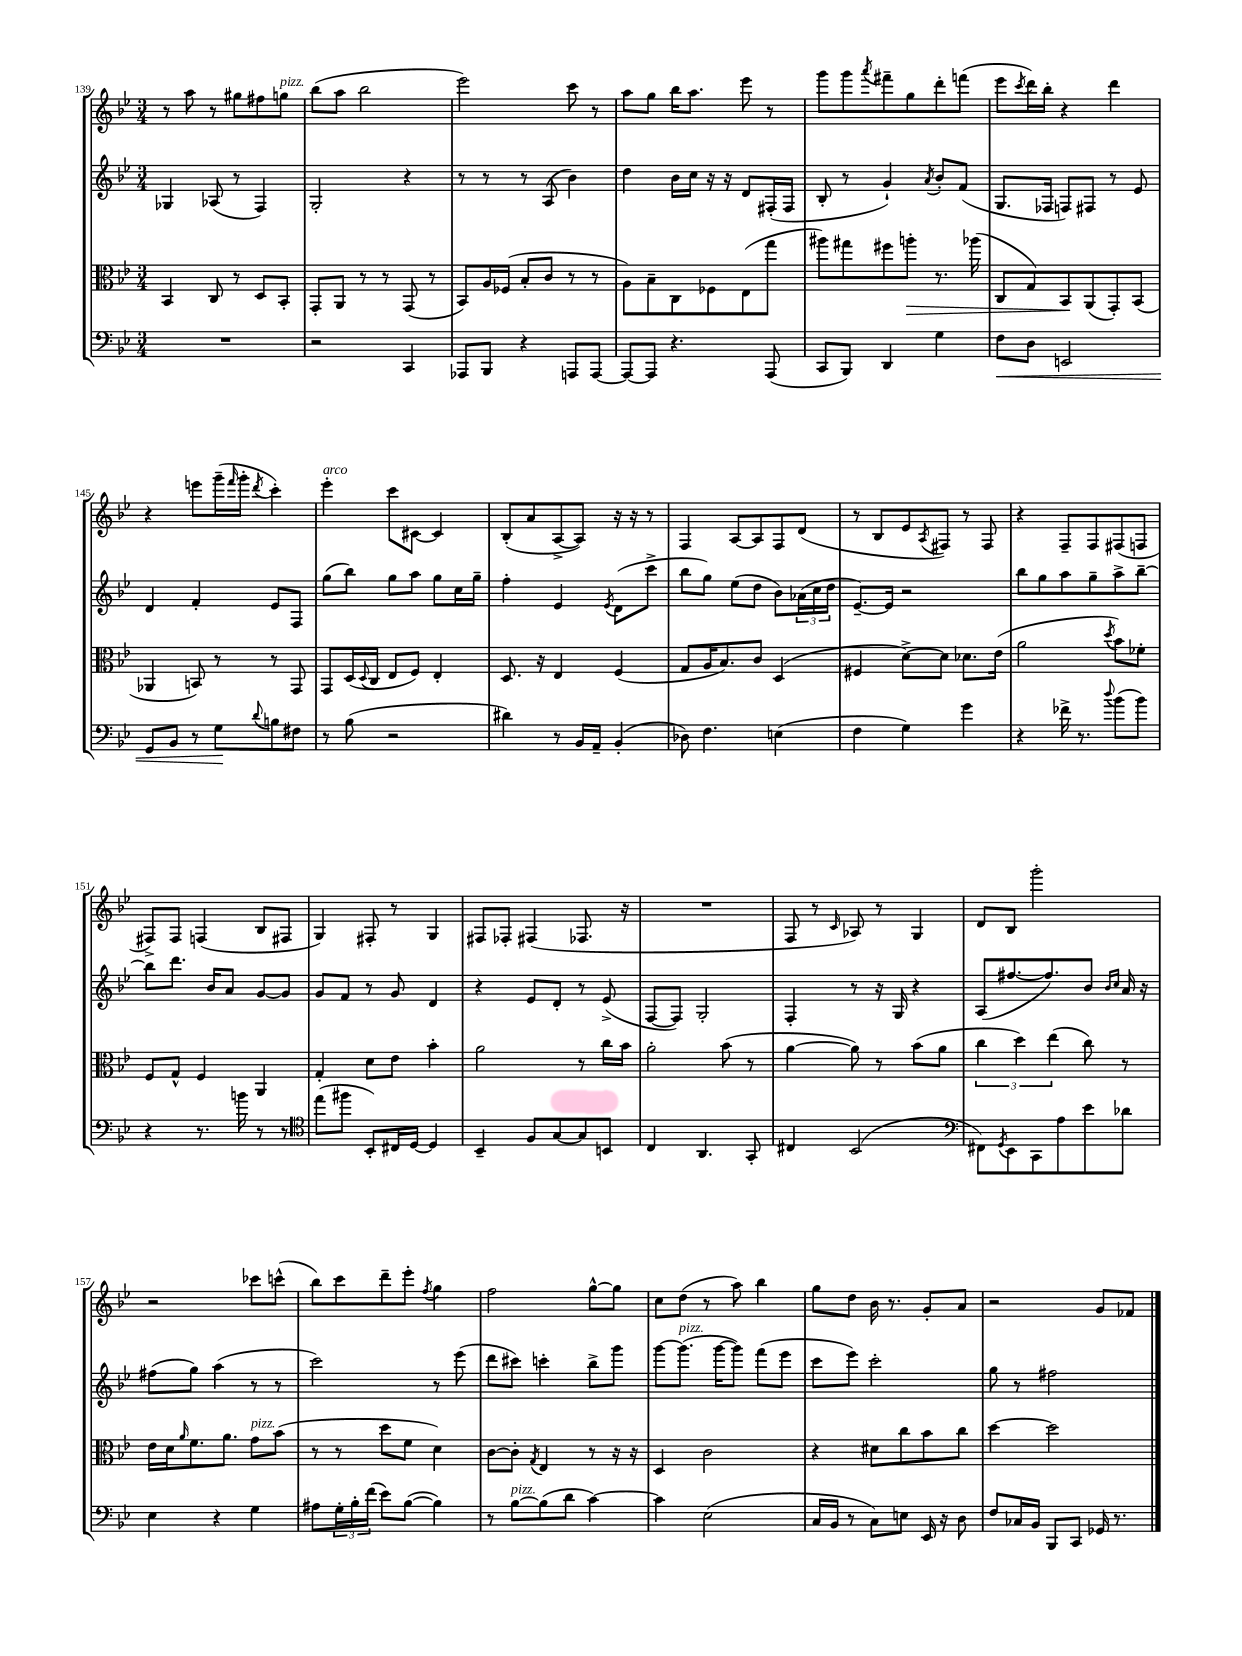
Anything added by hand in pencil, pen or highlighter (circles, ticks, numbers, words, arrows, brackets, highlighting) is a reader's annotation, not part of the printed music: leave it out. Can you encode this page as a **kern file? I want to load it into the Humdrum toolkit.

**kern	**kern	**kern	**kern
*staff4	*staff3	*staff2	*staff1
*clefF4	*clefC3	*clefG2	*clefG2
*k[b-e-]	*k[b-e-]	*k[b-e-]	*k[b-e-]
*M3/4	*M3/4	*M3/4	*M3/4
2.r	4BB-	4G-	8r
.	.	.	8aa
.	8C	(8A-	8r
.	8r	8r	8gg#
.	8D	4F)	8ff#
.	8BB-'	.	8gg
=	=	=	=
2r	8GG'	2G'	(8bb-
.	8AA	.	8aa
.	8r	.	2bb-
.	8r	.	.
4CC	(8GG	4r	.
.	8r	.	.
=	=	=	=
8AAA-	8BB-)	8r	2eee-)
8BBB-	16A	8r	.
.	(16F-	.	.
4r	8B-'	8r	.
.	8c	(8A	.
8AAA	8r	4b-)	8ccc
[8AAA	8r	.	8r
=	=	=	=
8AAA_	8A)	4dd	8aa
8AAA]	8B-~	.	8gg
4.r	8C	16b-	16bb-
.	.	16cc	8.aa
.	8F-	16r	.
.	.	16r	.
.	(8E-	8d	8eee-
(8AAA	8gg	(16F#'	8r
.	.	16F#	.
=	=	=	=
8CC	8aa#)	8B-'	8ggg
8BBB-)	8gg#	8r	8ggg
.	.	.	8qaaa
4DD	8ff#	4g`)	8fff#~
.	8aa'	.	8gg
.	.	8qa	.
4G	8.r	8b-'	8ddd'
.	.	(8f	(8fff
.	(16aa-	.	.
=	=	=	=
8F	8C	8.G	8eee-
.	.	.	8qccc
8D	8G)	.	16ddd)
.	.	16F-	16bb-'
2EE	8BB-	8F)	4r
.	(8AA	8F#	.
.	8GG')	8r	4ddd
.	(8BB-	8e-	.
=	=	=	=
8GG	4AA-	4d	4r
8BB-	.	.	.
8r	8BB)	4f'	8eee
8G	8r	.	(16ggg~
.	.	.	16qqfff
.	.	.	16ggg'
8qqd	.	.	8qddd
8B	8r	8e-	4ccc')
8F#	8GG	8F	.
=	=	=	=
8r	8GG	(8gg	4eee-'
(8B-	(16D	8bb-)	.
.	8qqD	.	.
.	16C	.	.
2r	8E-	8gg	8ccc
.	8F)	8aa	[8c#
.	4E-'	8gg	4c#]
.	.	16cc	.
.	.	16gg~	.
=	=	=	=
4d#)	8.D	4ff'	(8B-'
.	.	.	8a
.	16r	.	.
8r	4E-	4e-	[8A^
16BB-	.	.	8A])
16AA~	.	.	.
.	.	8qe-	.
(4BB-'	(4F	(8d	16r
.	.	.	16r
.	.	8ccc^	8r
=	=	=	=
8D-)	8G	8bb-	4F
4.F	16A	8gg)	.
.	8.B-)	.	.
.	.	(8ee-	[8A
.	8c	8dd	8A]
(4E	(4D	8b-)	8F
.	.	(24a-	(8d
.	.	24cc	.
.	.	24dd	.
=	=	=	=
4F	4F#	[8.e-~)	8r
.	.	.	8B-
.	.	16e-]	.
4G)	[8d^)	2r	8e-
.	.	.	8qA
.	8d]	.	8F#)
4g	8.d-	.	8r
.	.	.	8F#
.	(16e-	.	.
=	=	=	=
4r	2a	8bb-	4r
.	.	8gg	.
16f-^	.	8aa	8F~
8.r	.	.	.
.	.	8gg~	8F
8qqdd	8qdd	.	.
(8b-	8b-)	8aa^	(8F#
8b-)	8f-'	[8bb-~	8F
=	=	=	=
4r	8F	8bb-]	8F#^)
.	8G^^	8.ddd	8F#
8.r	4F	.	(4F
.	.	16b-	.
.	.	8a	.
16b	.	.	.
8r	4AA	[8g	8B-
8r	.	8g]	8F#
=	=	=	=
*clefC4	*	*	*
(8ee-	4G'	8g	4G)
8ff#	.	8f	.
8BB-')	8d	8r	8F#'
16C#	8e-	8g	8r
[16D	.	.	.
4D]	4b-'	4d	4G
=	=	=	=
4BB-~	2a	4r	8F#
.	.	.	8F-'
8F	.	8e-	(4F#
[8G	.	8d'	.
8G]	8r	8r	8.F-
8BB	16cc	(8e-^	.
.	16b-	.	16r
=	=	=	=
4C	2a'	[8F	2.r
.	.	8F])	.
4.AA	.	2G'	.
.	(8b-	.	.
8GG'	8r	.	.
=	=	=	=
4C#	[4a	4F'	8F
.	.	.	8r
.	.	.	16qqc
(2BB-	8a])	8r	8A-)
.	8r	16r	8r
.	.	16G	.
.	(8b-	4r	4G
.	8a	.	.
=	=	=	=
*clefF4	*	*	*
8FF#)	6cc	(8A	8d
8qGG	.	.	.
8EE-	.	[8.ff#	8B-
.	6dd)	.	.
8CC	.	.	2ggg'
.	.	8.ff#])	.
.	(6ee-	.	.
8A	.	.	.
8e-	8cc)	8b-	.
.	.	16qqb-	.
.	.	16qqcc	.
8d-	8r	16a	.
.	.	16r	.
=	=	=	=
4E-	16e-	(8ff#	2r
.	16d	.	.
.	16qqa	.	.
.	8.f	8gg)	.
4r	.	(4aa	.
.	8.a	.	.
4G	8g	8r	8ccc-
.	(8b-	8r	(8ccc^^
=	=	=	=
8A#	8r	2ccc)	8bb-)
24G'	8r	.	8ccc
24B-'	.	.	.
(24f	.	.	.
8e-)	8dd	.	8ddd~
([8B-	8f	.	8eee-'
.	.	.	8qff
4B-])	4d)	8r	4gg
.	.	(8eee-	.
=	=	=	=
8r	[8c	8ddd	2ff
[8B-	8c']	8ccc#)	.
.	8qG	.	.
(8B-]	4E-	4ccc'	.
8d	.	.	.
[4c)	8r	8bb-^	[8gg^^
.	16r	8ggg	8gg]
.	16r	.	.
=	=	=	=
4c]	4D	[8ggg	8cc
.	.	(8.ggg]	(8dd
(2E-	2c	.	8r
.	.	[16ggg	.
.	.	8ggg])	8aa)
.	.	(8fff	4bb-
.	.	8eee-	.
=	=	=	=
16C	4r	8ccc	8gg
16BB-	.	.	.
8r	.	8eee-)	8dd
8C)	8d#	2ccc'	16b-
.	.	.	8.r
8E	8cc	.	.
16EE-	8b-	.	8g'
16r	.	.	.
8D	8cc	.	8a
=	=	=	=
8F	[4dd	8gg	2r
16C-	.	8r	.
16BB-	.	.	.
8BBB-	2dd]	2ff#	.
8CC	.	.	.
16GG-	.	.	8g
8.r	.	.	.
.	.	.	8f-
==	==	==	==
*-	*-	*-	*-
